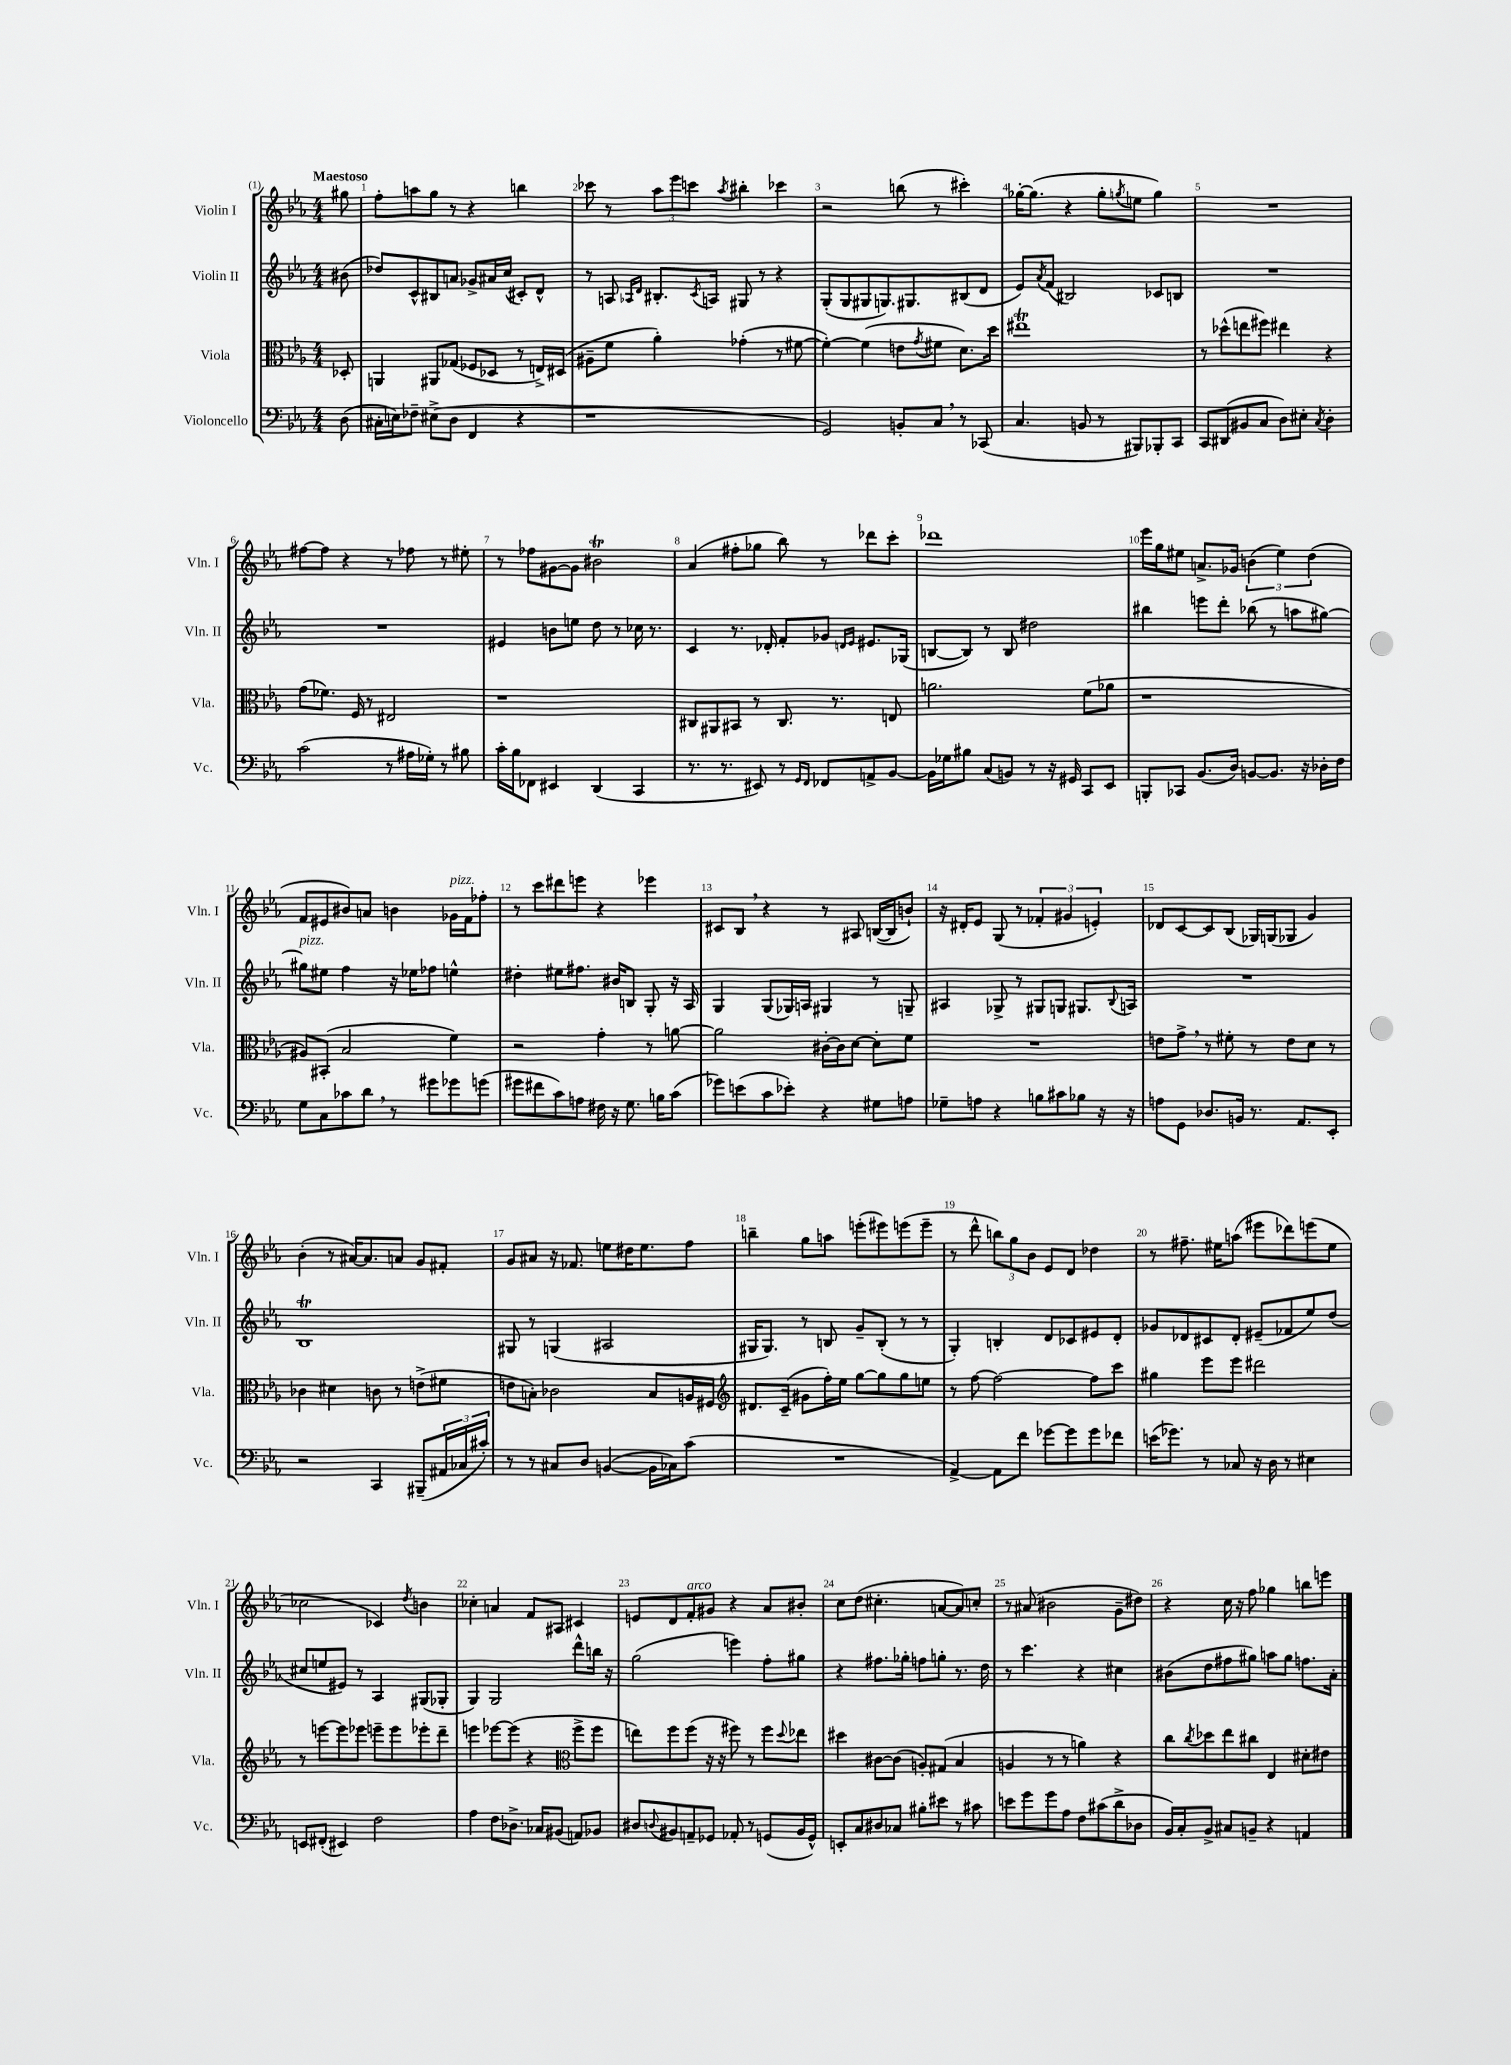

**kern	**kern	**kern	**kern
*staff4	*staff3	*staff2	*staff1
*clefF4	*clefC3	*clefG2	*clefG2
*k[b-e-a-]	*k[b-e-a-]	*k[b-e-a-]	*k[b-e-a-]
*M4/4	*M4/4	*M4/4	*M4/4
(8D\	8D-'/	(8b#\	8gg#\
=	=	=	=
16C#'\LL	4AA/	8dd-/L)	8ff'\L
16E\J)	.	.	.
8F-~\J	.	8c^^/	8aa\
(8E#^\L	8AA#/L	8B#/	8gg\J
8D\J	(8G-/J	8a/J	8r
4FF/	8F-/L	8g-^/L	4r
.	8D-/J	16a#/L	.
.	.	(16cc/JJ	.
4r	8r	8c#'/L)	4bb\
.	16E^/LL)	8d^^/J	.
.	(16D#/JJ	.	.
=	=	=	=
1r	8A#~\L	8r	8ccc-\
.	8f\J	8A/	8r
.	.	16qqA-/LL	.
.	.	16qqd/JJ	.
.	4a-'\)	8.B#'/L	12aa-\L
.	.	.	12eee-\
.	.	.	12ccc\J
.	.	8qc/	.
.	.	16A/Jk	.
.	.	.	8qaa-/
.	(4g-'\	8G#/	4bb#'\
.	.	8r	.
.	8r	4r	4ccc-\
.	[8f#\	.	.
=	=	=	=
2GG/)	4f#'\_)	(8G'/L	2r
.	.	8G/	.
.	(4f#\]	8G#/	.
.	.	8.G/)	.
8BB'/L	8e\L	.	(8bb\
.	.	8.G#/	.
.	8qg/	.	.
8C/J	8f#\J	.	8r
8r	8.d\L)	(8B#/	4ccc#'\)
(8CC-/	.	8d/J	.
.	16dd\Jk	.	.
=	=	=	=
4.C/	1ee#	8e-/L)	[16gg-'\LK
.	.	.	(8.gg-\]J
.	.	8qa-/	.
.	.	(8f/J	.
.	.	2B#/)	4r
8BB/	.	.	.
8r	.	.	8gg-'\L
.	.	.	8qgg/
8BBB#/L)	.	.	8ee\J
8BBB-'/	.	8c-/L	4gg\)
8CC/J	.	8B/J	.
=	=	=	=
8CC/L	8r	1r	1r
(8DD#/	(8dd-^^\L	.	.
8BB#/	8ee\	.	.
8C/J	8ff#\J)	.	.
8D\L)	4ee#\	.	.
8E#'\J	.	.	.
8qC/	.	.	.
4D'\	4r	.	.
=	=	=	=
(2c\	(8g\L	1r	[8ff#\L
.	8.f-\J)	.	8ff#\]J
.	.	.	4r
.	16F/	.	.
.	8r	.	.
8r	2E#/	.	8r
16A#\LL	.	.	8ff-\
16G-'\JJ)	.	.	.
8r	.	.	8r
8B#\	.	.	8ee#'\
=	=	=	=
16c'\LL	1r	4e#/	8r
16B-\J	.	.	.
8FF-\J	.	.	8ff-\L
4EE#/	.	8b\L	[8g#\
.	.	8ee\J	8g#\]J
(4DD/	.	8dd\	2b#\
.	.	8r	.
4CC/	.	16cc-\	.
.	.	8.r	.
=	=	=	=
8.r	8C#/L	4c/	(4a-/
.	8AA#/	.	.
8.r	.	.	.
.	8BB#/J	8.r	8ff#'\L
8EE#/)	8r	.	8gg-\J
.	.	16d-'/	.
8r	8.C#/	8f'/L	8bb-\)
16qqGG/LL	.	.	.
16qqFF/JJ	.	.	.
8FF-/L	.	8g-/J	8r
.	8.r	.	.
.	.	16qqd/LL	.
.	.	16qqe-/JJ	.
8AA^/	.	8.e#/L	8ddd-\L
[8BB-/J	8E/	.	8ccc'\J
.	.	(16G-/Jk	.
=	=	=	=
16BB-\]LL	2.a\	[8B/L	1ddd-
16G-\J	.	.	.
8B#\J	.	8B/]J)	.
(8C/L	.	8r	.
8BB/J)	.	8B/	.
8r	.	2dd#\	.
16r	.	.	.
16GG#/	.	.	.
8CC/L	(8f\L	.	.
8EE-/J	8a-\J	.	.
=	=	=	=
8BBB'/L	1r	4bb#\	16eee-\LL
.	.	.	16gg\J
8CC-/J	.	.	8ee#\J
(8.BB-/L	.	8eee\L	8.a^/L
.	.	8ddd'\J	.
16D/Jk)	.	.	16g-/Jk
[8BB/L	.	(8bb-\	(6b\
8.BB/]J	.	8r	.
.	.	.	6ee#\)
.	.	8aa\L	.
16r	.	.	.
.	.	.	(6dd\
16D-'\LL	.	[8gg#\J)	.
16F\JJ	.	.	.
=	=	=	=
8G\L	8A#/L)	8gg#\]L	8f/L
8C\	(8BB#'/J	8ee#\J	8e#/
8c-\	2B-/	4ff\	8b#/)
8d\J	.	.	8a/J
8r	.	16r	4b\
.	.	16ee-\LK	.
8g#\L	.	8ff-\J	.
8g-\	4f\)	4ee^^\	16g-\LL
.	.	.	16f\J
(8g\J	.	.	8ff-'\J
=	=	=	=
8g#\L	2r	4dd#'\	8r
8f#\	.	.	8ccc\L
8c\)	.	8ee#\L	8ddd#\
8A\J	.	8.ff#\J	8eee\J
16F#\	4g'\	.	4r
16r	.	16b#/LK	.
8.G\	.	8B/J	.
.	8r	8G'/	4eee-\
16B\LK	.	.	.
(8c\J	[8a\	16r	.
.	.	16A-/	.
=	=	=	=
8g-\L)	2a\]	4G/	8c#/L
(8e\	.	.	8B-/J
8c\	.	(8G/L	4r
8e-'\J)	.	16G-/L)	.
.	.	16A/JJ	.
4r	[16c#'\LL	4G#/	8r
.	16c#\]J	.	.
.	[8d\J	.	8A#/
8G#\L	8d'\]L	8r	([16B/LL
.	.	.	16B/]J
8A\J	8f\J	8G~/	8b`/J)
=	=	=	=
8G-~\L	1r	4A#/	16r
.	.	.	16d#'/LK
8A\J	.	.	8e-/J
4r	.	8G-^/	(8G/
.	.	8r	8r
8B\L	.	8G#/L	6f-'/
8c#\	.	8G/J	.
.	.	.	6g#/
8B-\J	.	8.G#/L	.
.	.	.	6e'/)
16r	.	.	.
.	.	8qqB-/	.
16r	.	16A/Jk	.
=	=	=	=
8A\L	8e\L	1r	8d-/L
8GG\J	8g^\J	.	[8c/
8.D-/L	8r	.	8c/]
.	8f#'\	.	(8B-/J
16BB/Jk	.	.	.
8.r	8r	.	16G-/LL)
.	.	.	(16G/J
.	8e\L	.	8G-/J
8.AA-/L	.	.	.
.	8d\J	.	4g/)
8EE-'/J	8r	.	.
=	=	=	=
2r	4c-\	1B-	(4b-'\
.	4d#\	.	8r
.	.	.	[16a#/LK)
.	.	.	8.a#/]
4CC/	8c\	.	.
.	8r	.	8a/J
(8BBB#~/L	(8e^\L	.	8g/L
24AA#/L	8f#\J	.	8f#'/J
24C-/	.	.	.
24c#'/JJ)	.	.	.
=	=	=	=
8r	8e\L	8G#/	8g/L
8r	8B'\J)	8r	8a#/J
8C#/L	2c-\	(4G/	16r
.	.	.	8.f-/
8D/J	.	.	.
([4BB/	.	2A#/	8ee\L
.	.	.	16dd#\K
.	.	.	8.ee\
16BB\]LL	8B/L	.	.
16C-\J)	.	.	.
(8c\J	16A/L	.	8ff\J
.	16F#/JJ	.	.
=	=	=	=
*	*clefG2	*	*
1r	8.d#/L	16G#/LK	4bb~\
.	.	8.G#/J)	.
.	(16c~/Jk	.	.
.	8g#\L	8r	8gg\L
.	16ff'\L)	8B/	8aa\J
.	16ee-\JJ	.	.
.	[8gg\L	8g~/L	(8eee'\L
.	8gg\]	(8B'/J	8eee#\)
.	8gg\	8r	(8eee\
.	8ee\J	8r	8eee~\J
=	=	=	=
[4AA-^/)	8r	4G'/)	8r
.	[8ff\	.	8ddd^^\
8AA-\]L	2ff\_	4B'/	12bb\L)
.	.	.	12gg\
8f\J	.	.	.
.	.	.	12b-\J
[8g-\L	.	8d/L	8e-/L
8g-\]	.	8c-/	8d/J
8g-\	8ff\]L	8e#/	4dd-\
8f-\J	8ccc\J	8d'/J	.
=	=	=	=
(16e\LK	4gg#\	8g-/L	8r
8.g-\J)	.	.	.
.	.	8d-/	8.ff#~\
8r	8eee-\L	8c#/	.
.	.	.	16ee#\LK
8C-/	8eee-\J	8d-'/J	(8aa\J
16r	2ddd#\	(8e#~/L	8eee#\L
16D\	.	.	.
8r	.	8f-/	8ddd-\)
4E#\	.	8ee-/)	(8eee\
.	.	(8dd/J	8ee#\J
=	=	=	=
8EE/L	8r	8cc#/L	2cc-\
(8FF#'/J	[8eee\L	8ee/	.
4EE#/)	8eee\]	8e#/J)	.
.	8eee-\J	8r	.
2F\	8eee~\L	4A-/	4c-/)
.	8eee\	.	.
.	.	.	8qdd/
.	8eee-'\	(8G#/L	4b\
.	8ddd~\J	8G-'/J	.
=	=	=	=
4A-\	4eee\	4G/)	4cc-'\
8F\L	[8eee-\L	2G/	4a/
8.D-^\J	(8eee-\]J	.	.
.	4r	.	8f/L
16C-/LK	.	.	.
(8BB#/J	.	.	8A#/J
*	*clefC3	*	*
8AA/L)	8ff^\L	8ddd^^\L	4c#/
8BB-/J	8ff\J	16bb\Jk	.
.	.	16r	.
=	=	=	=
8D#/L	8ee\L)	(2gg\	8e/L
8qqD/	.	.	.
8BB#/	8ff\	.	8d/
8AA~/	(8ff\J	.	8f'/
8GG-/J	16r	.	8g#/J
.	16r	.	.
8AA-'/	8ff#\)	4eee\)	4r
8r	8r	.	.
(8GG/L	8ff#\L	8ff'\L	8a-/L
.	8qqdd/	.	.
16BB#/L	8ee-\J	8gg#\J	8b#'/J
16GG^^/JJ)	.	.	.
=	=	=	=
8EE'/L	4dd#\	4r	8cc\L
8C/	.	.	(8dd\J
8D#/	[8c#\L	8.ff#\L	4.cc#'\
8C-/J	(8c#\]J	.	.
.	.	16gg-'\Jk	.
8B#'\L	8A'/L)	8ff\L	.
8e#\J	(8G#/J	8gg'\J	[8a/L
8r	4B-/	8.r	8a/])
8c#\	.	.	8cc'/J
.	.	16dd\	.
=	=	=	=
8e\L	4A/	8r	8r
8g\	.	4.ccc\	(8a#/
8g\	8r	.	2b#\
8A-\J	8r	.	.
8F\L	4a\)	4r	.
(8c#\	.	.	.
8d^\	4r	4cc#\	8g~\L
8D-\J	.	.	8dd#\J)
=	=	=	=
16BB-/LL)	8cc\L	(8b#\L	4r
16C'/J	.	.	.
.	8qcc/	.	.
8BB-^/J	8dd-\	8dd\	.
8C#/L	8ee-\	8ff#\	16cc\
.	.	.	16r
8BB~/J	8cc#\J	8gg#\J)	8ff\
4r	4E-/	8aa\L	4gg-\
.	.	8gg#\J	.
4AA/	8d#'\L	8.ff\L	8bb\L
.	8e#\J	.	8eee\J
.	.	16a-'\Jk	.
==	==	==	==
*-	*-	*-	*-
